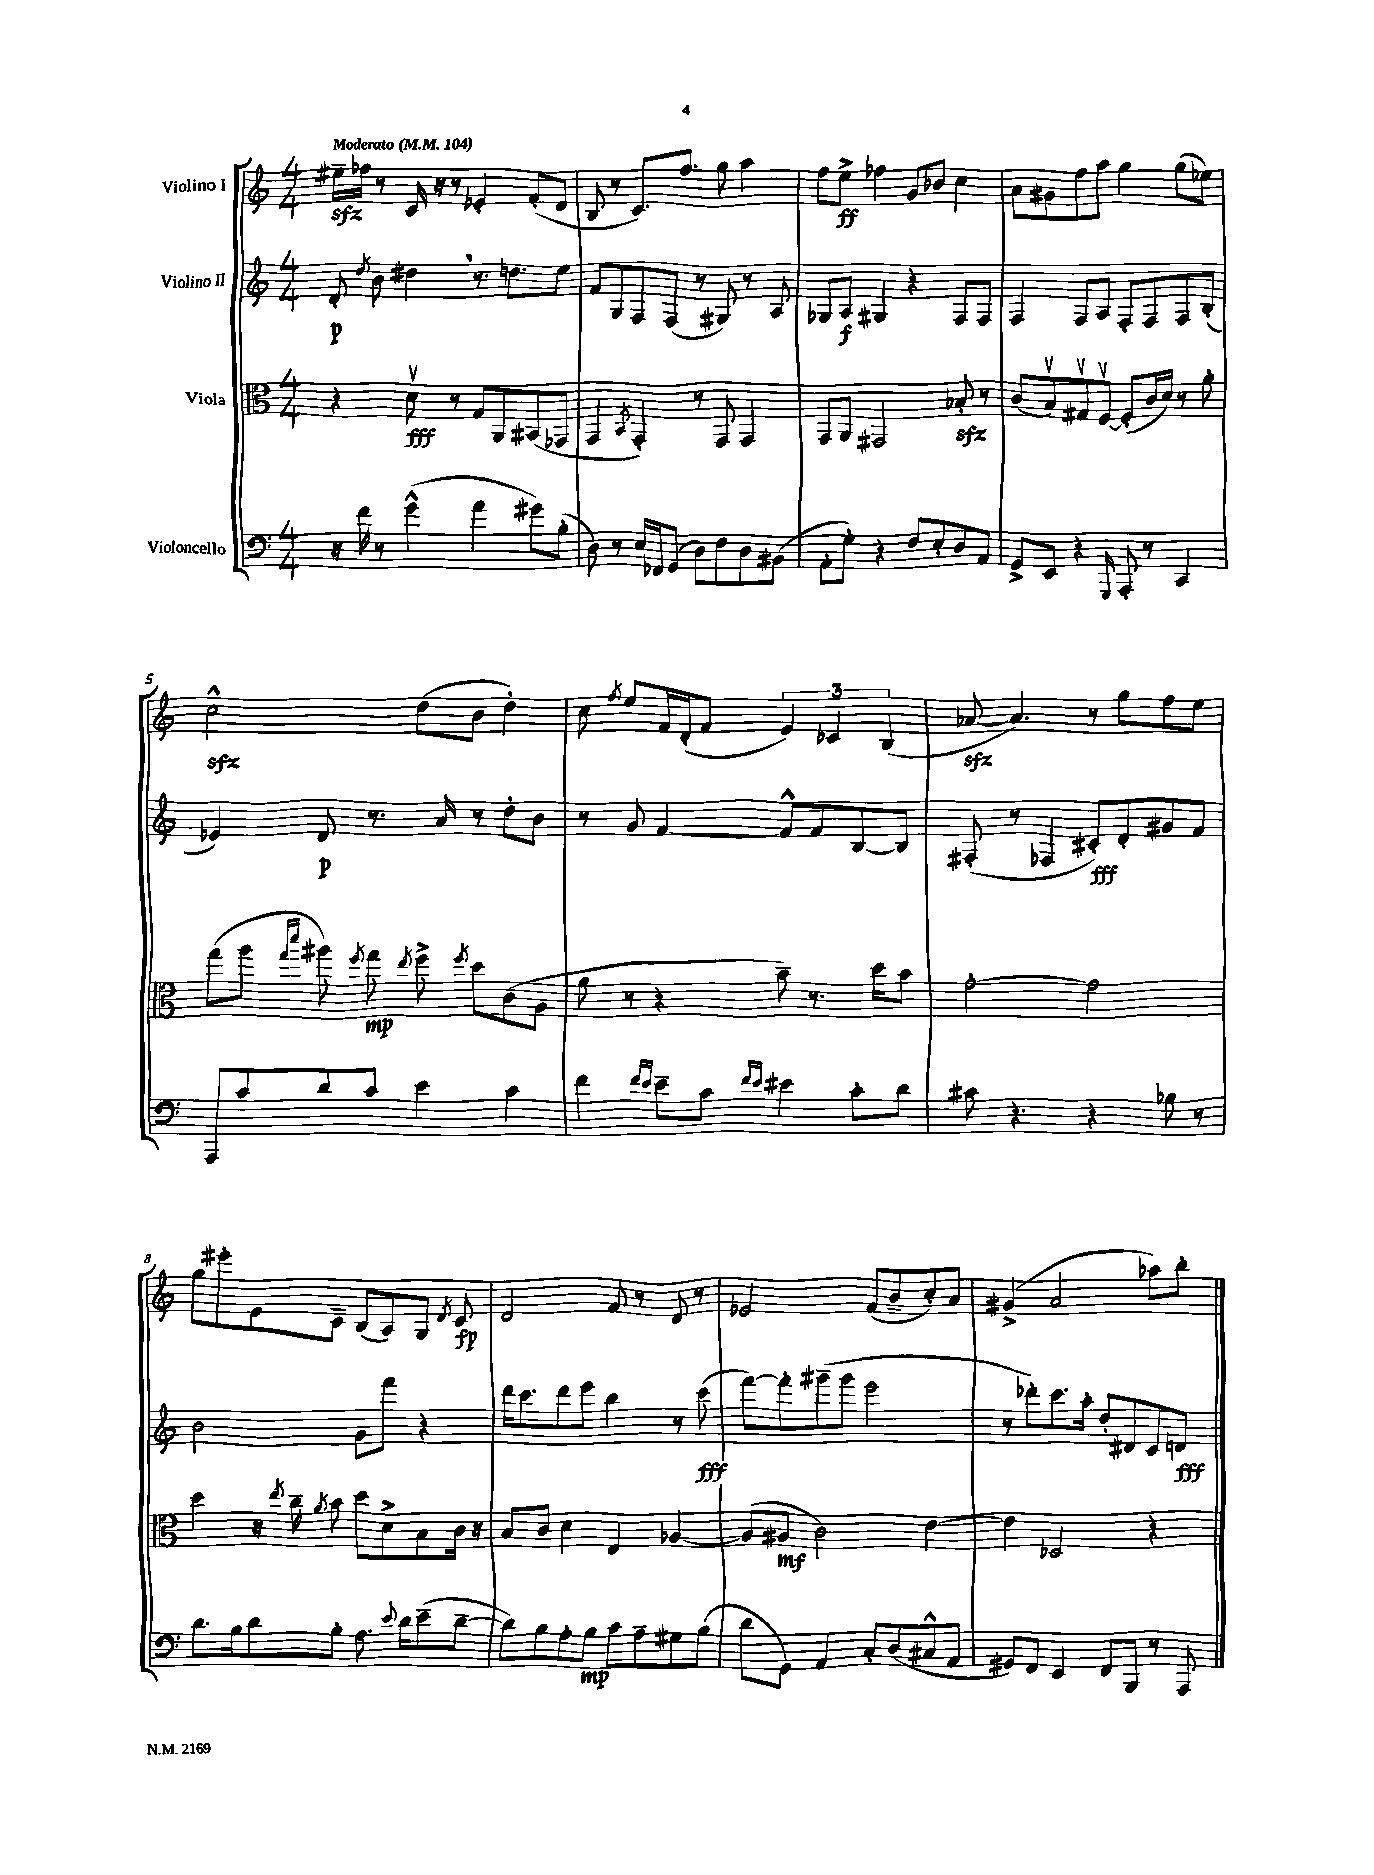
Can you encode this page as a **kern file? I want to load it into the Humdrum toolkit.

**kern	**dynam	**kern	**dynam	**kern	**dynam	**kern	**dynam
*part4	*part4	*part3	*part3	*part2	*part2	*part1	*part1
*staff4	*staff4	*staff3	*staff3	*staff2	*staff2	*staff1	*staff1
*I"Violoncello	*	*I"Viola	*	*I"Violino II	*	*I"Violino I	*
*clefF4	*	*clefC3	*	*clefG2	*	*clefG2	*
*k[]	*	*k[]	*	*k[]	*	*k[]	*
*M4/4	*	*M4/4	*	*M4/4	*	*M4/4	*
*MM104	*	*MM104	*	*MM104	*	*MM104	*
=1	=1	=1	=1	=1	=1	=1	=1
!	!	!	!	!	!	!LO:TX:a:B:t=Moderato	!
16r	.	4r	.	8d'/	p	16ee#Xzz~\LL	.
16f\	.	.	.	.	.	16ff-X\JJ	.
.	.	.	.	8qdd/	.	.	.
8r	.	.	.	8b\	.	8r	.
(4g^^\	.	8dv\	fff	4dd#X,\	.	16c/	.
.	.	.	.	.	.	16r	.
.	.	8r	.	.	.	8r	.
4a\	.	8G/L	.	8.r	.	4e-X'/	.
.	.	8AA/	.	.	.	.	.
.	.	.	.	8.ddn\L	.	.	.
8g#X\L)	.	(8BB#X/	.	.	.	(8f'/L	.
(8B'\J	.	8GG-X/J	.	8ee\J	.	8d/J	.
=2	=2	=2	=2	=2	=2	=2	=2
8D\)	.	4GG/	.	8f/L	.	8B/	.
8r	.	.	.	8G/	.	8r	.
.	.	8qBB/	.	.	.	.	.
16E/LL	.	4GG'/)	.	8F/	.	8.c/L)	.
16FF-X/J	.	.	.	.	.	.	.
(8GG/J	.	.	.	(8F/J	.	.	.
.	.	.	.	.	.	8.ff/J	.
8D\L)	.	8r	.	8r	.	.	.
8F\	.	8GG/	.	8G#X/)	.	8gg\	.
8D\	.	4GG/	.	8r	.	4aa\	.
(8BB#X\J	.	.	.	8A/	.	.	.
=3	=3	=3	=3	=3	=3	=3	=3
8AA'\L	.	8GG/L	.	8G-X/L	.	8ff\L	.
8G'\J)	.	8AA/J	.	8A/J	f	8ee^\J	ff
4r	.	2GG#X/	.	4G#X/	.	4ff-X\	.
8F/L	.	.	.	4r	.	8g/L	.
8E'/	.	.	.	.	.	8b-X/J	.
8D/	.	8B-Xzz'/	.	8F/L	.	4cc\	.
8AA/J	.	8r	.	8F/J	.	.	.
=4	=4	=4	=4	=4	=4	=4	=4
8GG^/L	.	(8c/L	.	4F/	.	8a\L	.
8EE/J	.	8Bv/)	.	.	.	8g#X\	.
4r	.	8G#Xv/	.	8F/L	.	8ff\	.
.	.	[8Fv/J	.	8A/J	.	8aa\J	.
16qqGGG/	.	.	.	.	.	.	.
8AAA'/	.	(8F'/L]	.	8F'/L	.	4gg\	.
8r	.	16c/L	.	8F/	.	.	.
.	.	16d/JJ)	.	.	.	.	.
4CC/	.	8r	.	8F/	.	(8gg\L	.
.	.	8a'\	.	(8B'/J	.	8ee-X\J)	.
!!LO:LB:g=z
=5	=5	=5	=5	=5	=5	=5	=5
8AAA/L	.	(8gg\L	.	4e-X/)	.	2cczz^^\	.
8c/	.	8aa\J	.	.	.	.	.
.	.	16qqgg/LL	.	.	.	.	.
.	.	16qqddd/JJ	.	.	.	.	.
8d/	.	8aa#X\)	.	8d/	p	.	.
.	.	8qff/	.	.	.	.	.
8c/J	.	8gg\	mp	8.r	.	.	.
.	.	8qee/	.	.	.	.	.
4e\	.	8ff^\	.	.	.	(8dd\L	.
.	.	.	.	16a/	.	.	.
.	.	8qff/	.	.	.	.	.
.	.	8dd\L	.	8r	.	8b\J	.
4c\	.	(8c\	.	8dd'\L	.	4dd'\)	.
.	.	8A\J	.	8b\J	.	.	.
=6	=6	=6	=6	=6	=6	=6	=6
4f\	.	8a\	.	8r	.	8cc\	.
.	.	.	.	.	.	8qff/	.
.	.	8r	.	8g/	.	8ee/L	.
16qqf/LL	.	.	.	.	.	.	.
16qqe/JJ	.	.	.	.	.	.	.
8e~\L	.	4r	.	[4f/	.	16f/L	.
.	.	.	.	.	.	(16d'/J	.
8c\J	.	.	.	.	.	8f/J	.
16qqf/LL	.	.	.	.	.	.	.
16qqe/JJ	.	.	.	.	.	.	.
4e#X\	.	8b~\)	.	8f^^/L]	.	6e/)	.
.	.	8.r	.	8f/	.	.	.
.	.	.	.	.	.	6c-X/	.
8c'\L	.	.	.	[8B/	.	.	.
.	.	16dd\KL	.	.	.	.	.
.	.	.	.	.	.	(6B/	.
8d\J	.	8b\J	.	8B/J]	.	.	.
=7	=7	=7	=7	=7	=7	=7	=7
8c#X\	.	[2g'\	.	(8F#X'/	.	[8a-Xzz/	.
4.r	.	.	.	8r	.	4.a-/])	.
.	.	.	.	4F-X/	.	.	.
4r	.	2g\]	.	8c#X'/L)	fff	8r	.
.	.	.	.	8d'/	.	8gg\L	.
8B-X\	.	.	.	8g#X/	.	8ff\	.
8r	.	.	.	8f/J	.	8ee\J	.
!!LO:LB:g=z
=8	=8	=8	=8	=8	=8	=8	=8
8.d\L	.	4dd\	.	2b\	.	8gg\L	.
.	.	.	.	.	.	8eee#X'\	.
16B\k	.	.	.	.	.	.	.
8d\	.	16r	.	.	.	8e\	.
.	.	8qee/	.	.	.	.	.
.	.	16cc~\	.	.	.	.	.
.	.	8qa/	.	.	.	.	.
8B'\J	.	8b\	.	.	.	8c~\J	.
8.A\	.	8dd\L	.	8g\L	.	(8B/L	.
.	.	8d^\	.	8fff\J	.	8A/)	.
8qqe/	.	.	.	.	.	.	.
16d\KL	.	.	.	.	.	.	.
(8e~\	.	8B\	.	4r	.	8G/J	.
.	.	.	.	.	.	8qd/	.
[8d~\J	.	16c\Jk	.	.	.	8c/	fp
.	.	16r	.	.	.	.	.
=9	=9	=9	=9	=9	=9	=9	=9
8d\L])	.	8B/L	.	16ddd\KL	.	2d/	.
.	.	.	.	8.ccc\	.	.	.
8B\	.	8c/J	.	.	.	.	.
8A'\	.	4d\	.	8ddd\	.	.	.
8B\J	mp	.	.	8eee\J	.	.	.
8c\L	.	4E/	.	4bb\	.	8f/	.
8A~\	.	.	.	.	.	8r	.
8G#X\	.	[4A-X/	.	8r	.	8d/	.
(8B\J	.	.	.	(8ccc\	fff	8r	.
=10	=10	=10	=10	=10	=10	=10	=10
8d\L	.	(8A-/L]	.	[8fff\L)	.	2e-X/	.
8GG\J)	.	8A#X/J	mf	8fff'\]	.	.	.
4AA/	.	2c\)	.	(8ggg#X~\	.	.	.
.	.	.	.	8ggg#\J	.	.	.
8C'/L	.	.	.	2eee\	.	(8f/L	.
(8D/	.	.	.	.	.	8b~/	.
8C#X^^/	.	[4e\	.	.	.	8cc'/)	.
8AA/J	.	.	.	.	.	8a/J	.
=11	=11	=11	=11	=11	=11	=11	=11
8GG#X/L)	.	4e\]	.	8r	.	(4g#X^/	.
8FF/J	.	.	.	8ddd-X'\L)	.	.	.
4EE/	.	2D-X/	.	8.ccc\	.	2a/	.
.	.	.	.	16aa'\Jk	.	.	.
8FF/L	.	.	.	8dd'/L	.	.	.
8BBB/J	.	.	.	8d#X/	.	.	.
8r	.	4r	.	8c/	.	8aa-X\L)	.
8AAA/	.	.	.	8dn/J	fff	8bb'\J	.
==	==	==	==	==	==	==	==
*-	*-	*-	*-	*-	*-	*-	*-
